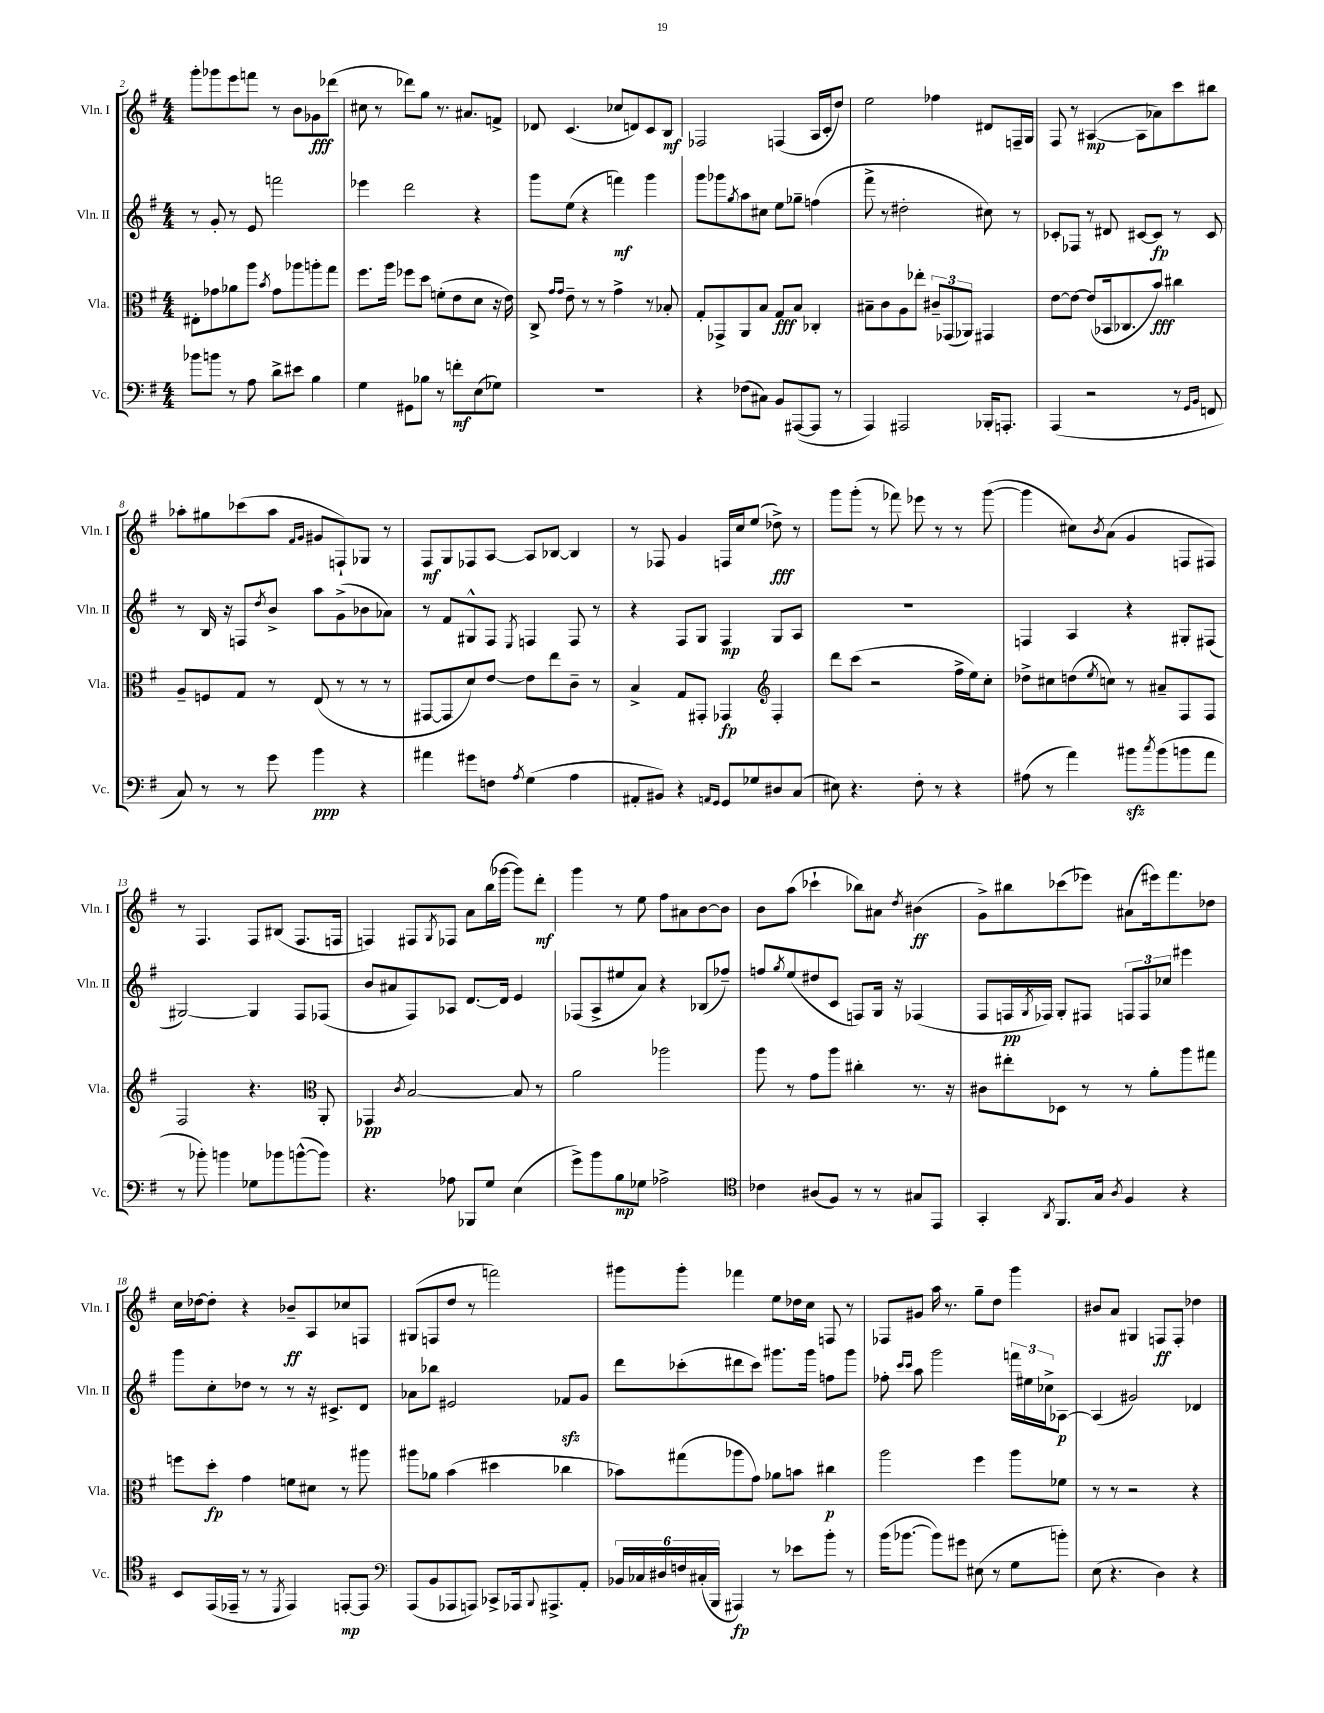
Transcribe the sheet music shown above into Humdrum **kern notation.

**kern	**kern	**kern	**kern
*staff4	*staff3	*staff2	*staff1
*clefF4	*clefC3	*clefG2	*clefG2
*k[f#]	*k[f#]	*k[f#]	*k[f#]
*M4/4	*M4/4	*M4/4	*M4/4
8b-	8E#'	8r	8ggg'
8b	8g-	8g'	8ggg-
8r	8a-	8r	8eee
8A	8aa	8e	8fff
.	8qb	.	.
8d^	8g-	2fff	8r
8e#	8aa-	.	8b
4B	8aa'	.	8g-
.	8gg	.	(8ddd-
=	=	=	=
4G	8.ff#	4eee-	8cc#
.	.	.	8r
.	16aa	.	.
8GG#	8ff-	2ddd	8ddd-)
8B-	8dd	.	8gg
8r	(8f'	.	8.r
8f'	8e	.	.
.	.	.	8.a#
(8E	8d	4r	.
8G-)	16r	.	8f^
.	16e)	.	.
=	=	=	=
1r	8C^	8ggg	8d-
.	16qqg	.	.
.	16qqg	.	.
.	8e~	(8ee	(4.c
.	8r	4r	.
.	8r	.	.
.	4g^	4fff)	8cc-
.	.	.	8d)
.	8r	4ggg	8c
.	8B-'	.	8B
=	=	=	=
4r	8G'	8ggg	2F-
.	8GG-^	8ggg-	.
.	.	8qgg	.
(8F-	8AA	8aa	.
8C#)	8B	8cc#	.
8BB	8G	8ee	(4F
([8AAA#	8B	8gg-~	.
8AAA#]	4C-'	(4ff	16A
.	.	.	16c'
8r	.	.	8dd)
=	=	=	=
4AAA)	8B#~	8fff#^	2ee
.	8c	8r	.
2AAA#	8A	2dd#'	.
.	8ee-'	.	.
.	12c#~	.	4ff-
.	(12GG-	.	.
.	12AA-)	.	.
16BBB-'	4GG#	8cc#)	8d#
8.AAA'	.	.	.
.	.	8r	16F~
.	.	.	16G
=	=	=	=
(4AAA	[8e	8c-'	8F#
.	8e_	8F-	8r
2r	(8e]	8r	([4A#
.	16BB-	8d#	.
.	8.C-	.	.
.	.	[8c#	8A#]
.	8b)	8c#]	8a-)
8r	4cc#	8r	8ccc
16qqGG	.	.	.
16qqBB	.	.	.
8FF	.	8c#	8bb#
=	=	=	=
8C)	8A~	8r	8aa-'
8r	8F	16B	8gg#
.	.	16r	.
8r	8G	8F	(8ccc-
.	.	8qdd	.
8g	8r	8b^	8aa-
.	.	.	16qqf#
.	.	.	16qqg
4b	(8E	8aa	8g#
.	8r	(8g^	8F`)
4r	8r	8b-	8G-
.	8r	8a-)	8r
=	=	=	=
4a#	[8GG#	8r	8F#
.	8GG#]	8f#	8G
8g#	8d)	8G#^^	8F-
8F	[8e	8F#	[8A
8qA	.	8qE	.
(4G	8e]	4F	8A]
.	8ee	.	[8B-
4A	8c~	8F	4B-]
.	8r	8r	.
=	=	=	=
8AA#'	4B^	4r	8r
8BB#)	.	.	8F-
4r	8G	8F#	4g
.	8GG#'	8G	.
16qqAA	.	.	.
16qqGG	.	.	.
8GG	4GG-	4F#	16F
.	.	.	16cc
8G-	.	.	(8ee
*	*clefG2	*	*
8D#	4F#'	8G	8dd-^)
(8C	.	8A	8r
=	=	=	=
8E#)	8ddd	1r	8ggg
4.r	(8ccc	.	(8ggg'
.	2r	.	8r
.	.	.	8fff-)
8F#'	.	.	8eee-
8r	.	.	8r
4r	16ff#^	.	8r
.	16ee)	.	.
.	8cc'	.	([8ggg
=	=	=	=
(8A#	8dd-^	4F	4ggg]
8r	8cc#	.	.
4a)	(8dd	4A	8cc#)
.	8qee	.	8qb
.	8cc)	.	(8a
8b#	8r	4r	4g
8qcc	.	.	.
(8b#	8a#~	.	.
8b	8F#	8G#'	8F
8a	8F#	(8F#	8F#)
=	=	=	=
8r	2F#	[2G#)	8r
8b-')	.	.	4.F#
4b	.	.	.
8G-	4.r	4G#]	8F#
8b-	.	.	(8B#
([8b^^	.	8F#	8.F#
*	*clefC3	*	*
8b])	8AA'	(8F-	.
.	.	.	16F
=	=	=	=
4.r	4GG-	8b	4F)
.	.	8a#	.
.	8qc	.	.
.	[2B	8F#)	8F#
.	.	.	8qG
8A-	.	8A-	8F-
8BBB-	.	[8.d	8a
8G	.	.	(16bb
.	.	16d]	[16ggg-
(4E	8B]	4e	8ggg-])
.	8r	.	8ddd'
=	=	=	=
8g^)	2a	(8F-	4ggg
8b	.	8A^	.
8B	.	8ee#	8r
8G-	.	8a)	8ee
2A-^	2aa-	4r	8ff#
.	.	.	8a#
.	.	(8B-	[8b
.	.	8ff-~)	8b]
=	=	=	=
*clefC4	*	*	*
4c-	8aa	8ff	8b
.	.	8qgg	.
.	8r	(8ee	(8aa
(8A#	8g	8dd#	4ccc-`
8F#)	8aa	8c	.
8r	4cc#'	8F)	8bb-)
8r	.	16G	8a#
.	.	16r	.
.	.	.	8qdd
8G#	8.r	(4F-	(4b#
8EE	.	.	.
.	16r	.	.
=	=	=	=
4GG'	8c#	8F#	8g^)
.	8ee#'	16F	8bb#
.	.	8qG	.
.	.	16F-)	.
8qAA	.	.	.
8.FF#	8D-	8G'	(8ccc-
.	8r	8F#	8eee-)
16G	.	.	.
8qA	.	.	.
4F#	8r	12F	(8a#
.	.	12F	.
.	8a'	.	16eee#)
.	.	12cc-	.
.	.	.	8.fff#
4r	8aa	4eee#	.
.	8gg#	.	8dd-
=	=	=	=
8BB	8ff	8ggg	16cc
.	.	.	[16dd-
(16EE	8dd'	8cc'	8dd-']
16EE-~	.	.	.
8r	4g	8dd-	4r
8r	.	8r	.
8qDD	.	.	.
4EE-)	8f	8r	8b-~
.	8d#	16r	8A
.	.	8.c#^	.
[8EE'	8r	.	8cc-
8EE]	8aa#	8d	8F
=	=	=	=
*clefF4	*	*	*
(8AAA	8aa#	8a-	(8G#
8BB	8a-	8bb-	8F
8AAA-	(4b	2e#	8dd
8AAA)	.	.	8r
8CC-^	4dd#	.	2fff)
16AAA-	.	.	.
8qqBBB	.	.	.
8.AAA#^	.	.	.
.	4cc-	8f-	.
8AA'	.	8g	.
=	=	=	=
24BB-	8b-)	8ddd	8ggg#
24C-	.	.	.
24D#	.	.	.
24F	(8gg#	(8ccc-'	8ggg#'
(24C#'	.	.	.
24BBB	.	.	.
4AAA#)	8aa-	8ddd#	4fff-
.	8g)	8ccc-)	.
8r	8a-	8.ggg#	8ee
8e-	8b	.	16dd-
.	.	16ggg#	16cc
8b'	4cc#	8ff	8F
8r	.	8ggg#	8r
=	=	=	=
(16b	2aa	8ff-'	8F-
[8.b-	.	.	.
.	.	16qqccc	.
.	.	16qqccc	.
.	.	8aa	8g#
8b-])	.	2ggg	16aa
.	.	.	8.r
8g#	.	.	.
(8E#	4ff#	.	8gg~
8r	.	.	8dd
8G	8aa	24fff	4ggg
.	.	24ee#	.
.	.	24cc-^	.
8b')	8f-	[8A-	.
=	=	=	=
(8E	8r	(4A-]	8b#
4.r	8r	.	8a
.	2r	2g#)	4G#
4D)	.	.	8F
.	.	.	8F'
4r	4r	4d-	4dd-
==	==	==	==
*-	*-	*-	*-
